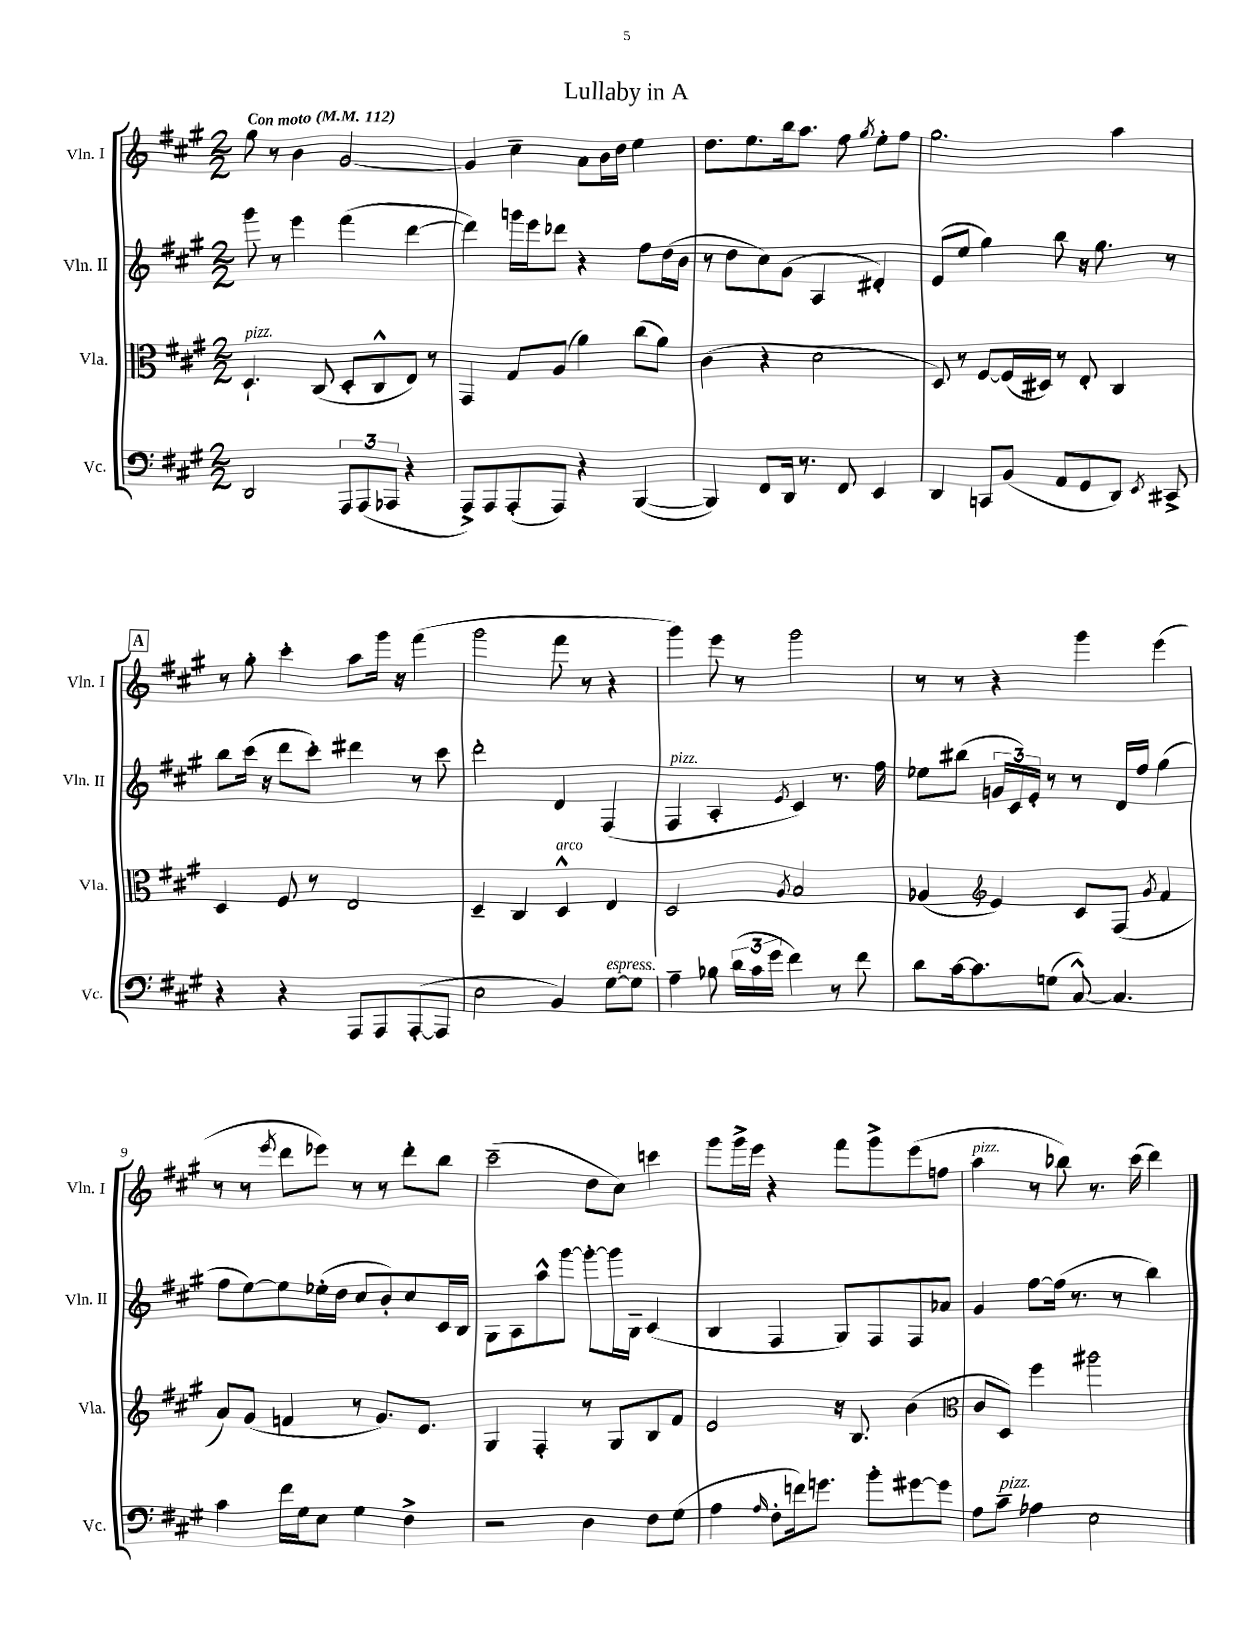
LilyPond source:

\header { title = "Lullaby in A" }
<<
\new StaffGroup <<
\new Staff = "s0" \with { instrumentName = "Vln. I" shortInstrumentName = "Vln. I" } {
    \clef treble \key a \major \numericTimeSignature \time 2/2 \tempo "Con moto" 4 = 112
    \autoBeamOff gis''8 r8 b'4 gis'2~ |
    gis'4 cis''4-- a'8[ b'16 d''16] e''4 |
    d''8.[ e''8. b''16 a''8.] fis''8 \acciaccatura { gis''8 } e''8[-. fis''8] |
    gis''2. a''4 |
    \mark \markup { \box "A" } r8 gis''8-. cis'''4-. a''8[ gis'''16] r16 fis'''4( |
    gis'''2 fis'''8 r8 r4 |
    gis'''4) e'''8 r8 gis'''2 |
    r8 r8 r4 gis'''4 e'''4( |
    r8 r8 \acciaccatura { e'''8 } d'''8[ ees'''8]) r8 r8 d'''8[-. b''8] |
    cis'''2--( d''8[ cis''8]) c'''4 |
    gis'''8[ gis'''16-> e'''16] r4 fis'''8[ gis'''8-> e'''8( f''8] |
    a''4^\markup { \italic "pizz." } r8 bes''8) r8. cis'''16( d'''4) \bar "|." |
}
\new Staff = "s1" \with { instrumentName = "Vln. II" shortInstrumentName = "Vln. II" } {
    \clef treble \key a \major \numericTimeSignature \time 2/2
    \autoBeamOff gis'''8 r8 e'''4 fis'''4( d'''4~ |
    d'''4) g'''16[ e'''16 des'''8] r4 fis''8[ d''16( b'16] |
    r8 d''8[ cis''8) gis'8]( a4 dis'4-.) |
    e'8[( e''8] gis''4) b''8 r16 gis''8. r8 |
    \mark \markup { \box "A" } b''8[ cis'''16]( r16 d'''8[ cis'''8]-.) dis'''4 r8 cis'''8 |
    d'''2-. d'4 fis4( |
    fis4^\markup { \italic "pizz." } a4-. \acciaccatura { e'8 } cis'4) r8. fis''16 |
    ees''8[ bis''8]( \tuplet 3/2 { g'16[ cis'16) e'16]-. } r8 r8 d'16[ fis''16] gis''4( |
    fis''8[ e''8~) e''8 ees''16-.( d''16] cis''8[ b'8-.) cis''8 cis'16 b16] |
    gis8[ a8 a''8-^ gis'''8]~ gis'''8[~-. gis'''16 b16]-- cis'4( |
    b4 fis4 gis8[) fis8 fis8 aes'8] |
    gis'4 fis''8[~ fis''16]( r8. r8 b''4) \bar "|." |
}
\new Staff = "s2" \with { instrumentName = "Vla." shortInstrumentName = "Vla." } {
    \clef alto \key a \major \numericTimeSignature \time 2/2
    \autoBeamOff d4.-!^\markup { \italic "pizz." } cis8( d8[-. cis8-^ e8]) r8 |
    gis,4 gis8[ a8]( a'4) cis''8[( a'8]) |
    cis'4( r4 d'2 |
    d8) r8 fis8[~ fis16( dis16]) r8 e8-. cis4 |
    \mark \markup { \box "A" } d4 fis8 r8 e2 |
    d4-- cis4 d4-^^\markup { \italic "arco" } e4 |
    d2 \acciaccatura { a8 } b2 |
    aes4( \clef treble e'4) cis'8[ fis8]( \acciaccatura { gis'8 } fis'4 |
    a'8[) gis'8]( f'4 r8 gis'8.[) e'8.] |
    gis4 fis4-. r8 gis8[ b8 fis'8] |
    e'2 r16 b8. b'4( |
    \clef alto cis'8[ d8]) fis''4 ais''2 \bar "|." |
}
\new Staff = "s3" \with { instrumentName = "Vc." shortInstrumentName = "Vc." } {
    \clef bass \key a \major \numericTimeSignature \time 2/2
    \autoBeamOff d,2 \tuplet 3/2 { a,,8[ a,,8( aes,,8] } r4 |
    a,,8[->) a,,8 a,,8-.( a,,8]) r4 b,,4~( |
    b,,4) fis,8[ d,16] r8. fis,8 e,4 |
    d,4 c,8[ b,8]( a,8[ gis,8 d,8]) \acciaccatura { e,8 } cis,8-> |
    \mark \markup { \box "A" } r4 r4 a,,8[ a,,8 a,,8~-.( a,,8] |
    e2 b,4) gis8[~^\markup { \italic "espress." } gis8] |
    a4-- bes8 \tuplet 3/2 { d'16[( cis'16 gis'16] } fis'4) r8 fis'8 |
    d'8[ cis'16~ cis'8. g8]( cis8~-^) cis4. |
    cis'4 fis'16[ gis16 e8] gis4 fis4-> |
    r2 d4 fis8[ gis8]( |
    a4 \grace { a16 } fis8[-. f'16) g'8.] b'8[-. gis'8~ gis'8] |
    a8[ cis'8]--^\markup { \italic "pizz." } aes4 e2 \bar "|." |
}
>>
>>
